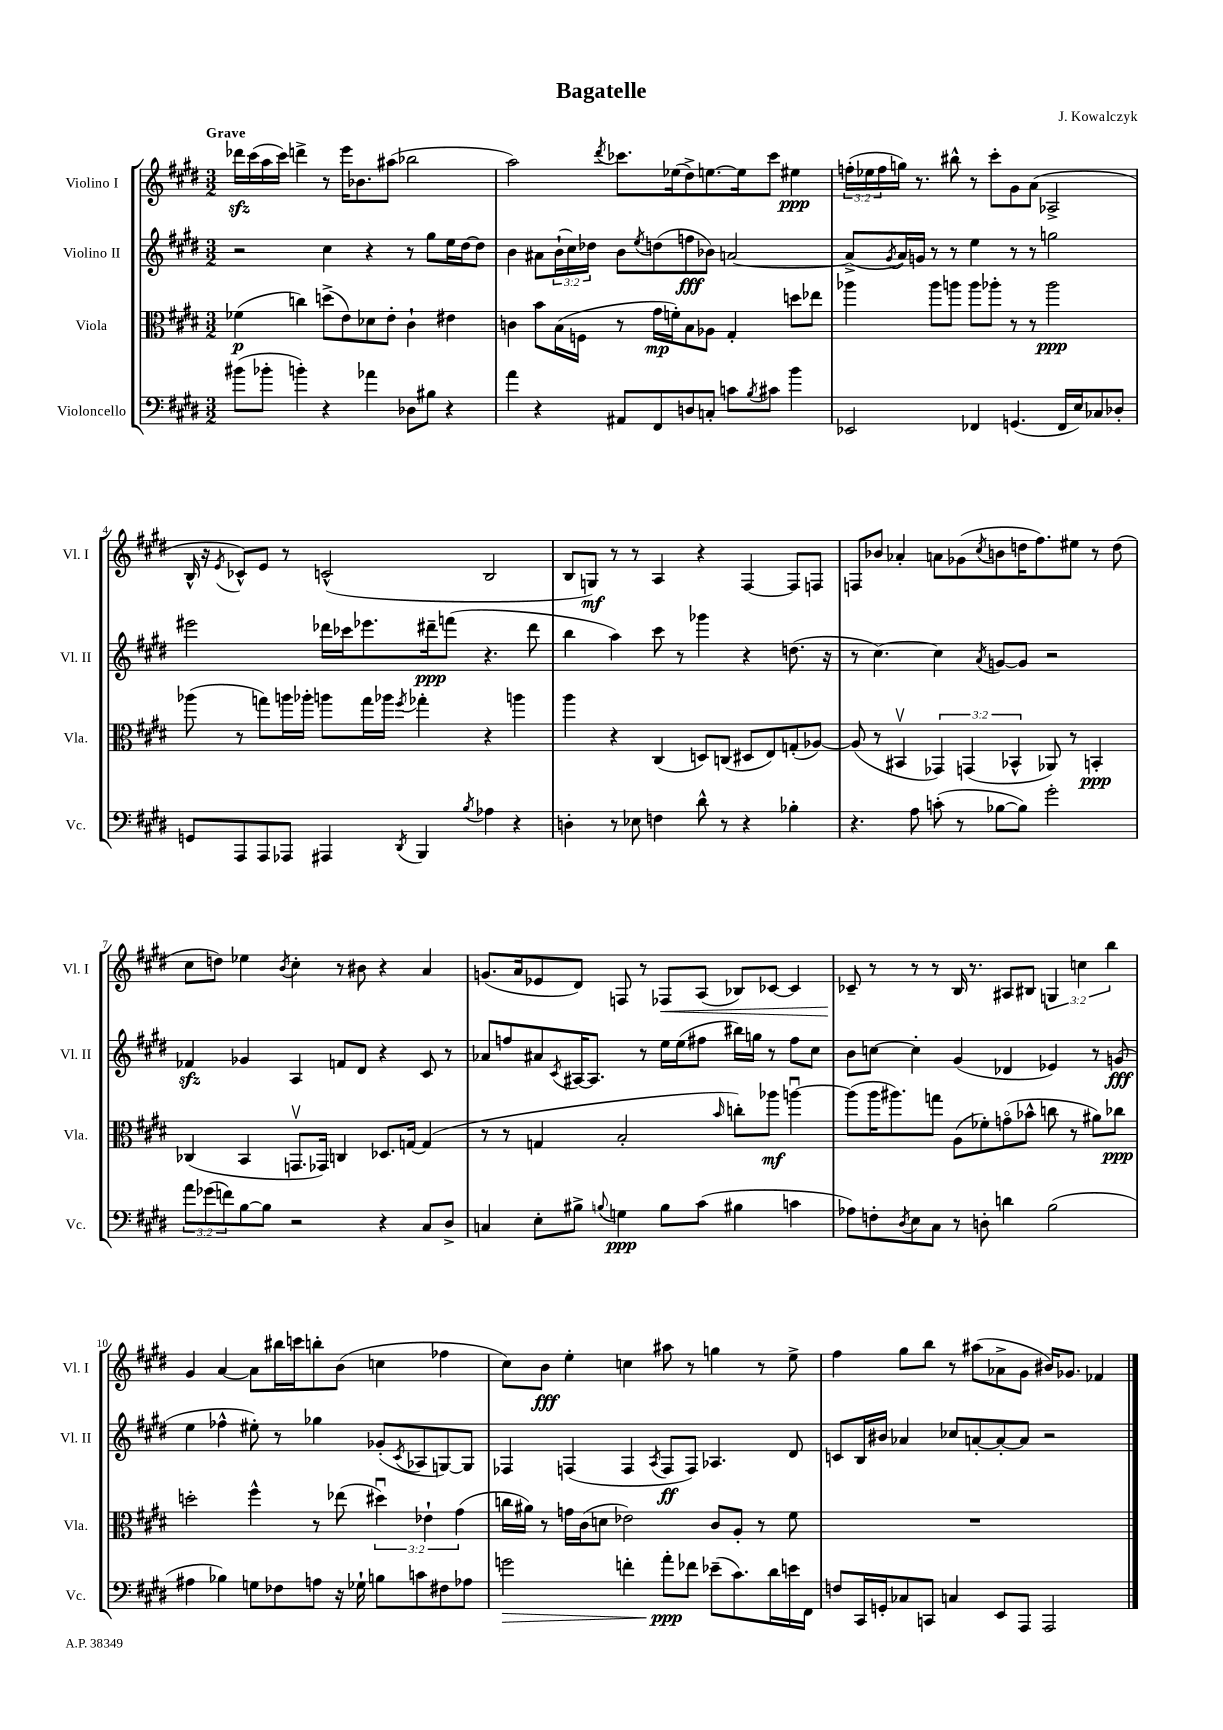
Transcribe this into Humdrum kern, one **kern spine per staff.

**kern	**kern	**kern	**kern
*staff4	*staff3	*staff2	*staff1
*clefF4	*clefC3	*clefG2	*clefG2
*k[f#c#g#d#]	*k[f#c#g#d#]	*k[f#c#g#d#]	*k[f#c#g#d#]
*M3/2	*M3/2	*M3/2	*M3/2
(8b#	(4f-	2r	16ddd-
.	.	.	(16ccc#
8b-'	.	.	16aa
.	.	.	16ccc#)
4b')	4cc)	.	4ddd^
4r	(8dd^	4cc#	8r
.	8e)	.	16eee
.	.	.	8.b-
4a-	8d-	4r	.
.	8e'	.	(8aa#
8D-	4c#`	8r	2bb-
8B#	.	8gg#	.
4r	4e#	16ee	.
.	.	[16dd#	.
.	.	8dd#]	.
=	=	=	=
4a	4c	4b	2aa)
4r	8b	8a#	.
.	(16B	(24b`	.
.	.	24cc#)	.
.	16F	.	.
.	.	24dd-	.
.	.	.	8qddd#
8AA#	8r	8b	8.ccc-
.	.	8qee	.
8FF#	16g#	(8dd	.
.	16f')	.	(16ee-
8D	8B	8ff	8dd#^)
8C'	8A-	8b-)	[8.ee
8c	4G#'	[2a	.
.	.	.	16ee]
8qB	.	.	.
8c#	.	.	8ccc-
4b	8dd	.	4ee#
.	8ee-	.	.
=	=	=	=
2EE-	4aa-	(8a^]	(24ff'
.	.	.	24ee-
.	.	.	24ff
.	.	8qg#	.
.	.	16a)	16gg)
.	.	16g	8.r
.	8aa-	8r	.
.	8aa	8r	8bb#^^
4FF-	8aa	4ee	8r
.	8aa-'	.	8ccc#'
(4.GG	8r	8r	8g#
.	8r	8r	(8a
.	2aa-	2gg	2A-^
16FF-	.	.	.
16E)	.	.	.
8C-	.	.	.
8D-'	.	.	.
=	=	=	=
8GG	(8aa-	2eee#	16B^^
.	.	.	16r
.	.	.	8qe
8AAA	8r	.	8c-^^)
8AAA	8gg)	.	8e
8AAA-	16aa	.	8r
.	16aa-'	.	.
4AAA#	8aa	16ddd-	(2c^^
.	.	16ccc-	.
.	16gg	8.eee-	.
.	16aa-	.	.
8qDD#	8qff#	.	.
4BBB	4gg-'	.	.
.	.	16ddd#~	.
.	.	(8fff	.
8qB	.	.	.
4A-	4r	4.r	2B
4r	4aa	.	.
.	.	8ddd#	.
=	=	=	=
4D'	4aa	4bb	8B
.	.	.	8G)
8r	4r	4aa)	8r
8E-	.	.	8r
4F	(4C#	8ccc#	4A
.	.	8r	.
8d#^^	8D)	4ggg-	4r
8r	(8C	.	.
4r	8D#	4r	[4F#
.	8E)	.	.
4B-'	(8G'	(8.dd	8F#]
.	[8A-)	.	8F
.	.	16r	.
=	=	=	=
4.r	(8A-]	8r	8F
.	8r	[4.cc#)	8b-
.	4BB#v	.	4a-'
8A	.	.	.
(8c'	6GG-)	4cc#]	8a
8r	.	.	(8g-
.	(6GG	.	.
.	.	8qa	8qcc#
[8B-	.	[8g	8b
.	6BB-^^	.	.
8B-])	.	8g]	16dd
.	.	.	8.ff#)
2g#'	8AA-)	2r	.
.	8r	.	8ee#
.	4BB'	.	8r
.	.	.	(8dd
=	=	=	=
12a	(4C-	4f-	8cc#
(12g-	.	.	.
.	.	.	8dd)
12f)	.	.	.
[8B	4BB	4g-	4ee-
8B]	.	.	.
.	.	.	8qb
2r	8.GGv	4A	4cc#'
.	16GG-)	.	.
.	4C	8f	8r
.	.	8d#	8b#
4r	8.D-	4r	4r
.	[16G	.	.
8C#	(4G]	8c#	4a
8D#^	.	8r	.
=	=	=	=
4C	8r	8a-	(8.g
.	8r	8ff	.
.	.	.	16a
8E'	4G	8a#	8e-
.	.	8qc#	.
8B#^	.	[16A#	8d#)
.	.	8.A#]	.
8qqB	.	.	.
4G	2B'	.	8F
.	.	8r	8r
8B	.	16ee	8F-
.	.	(16ee	.
(8c#	.	8ff#	(8A
.	16qqb	.	.
4B#	8cc')	16bb#)	8B-)
.	.	16gg	.
.	8aa-	8r	[8c-
4c	[4aau	8ff#	4c-]
.	.	8cc#	.
=	=	=	=
8A-)	(8aa]	8b	8c-~
8F'	16aa	[8cc	8r
.	8.aa#)	.	.
8qD#	.	.	.
8E	.	4cc']	8r
8C#	8gg	.	8r
8r	(8A	(4g#	16B
.	.	.	8.r
8D'	8f-')	.	.
4d	(8go	4d-	8A#
.	8b-^^	.	8B#
(2B	8cc	4e-)	6G
.	8r	.	.
.	.	.	6cc
.	8a#)	8r	.
.	.	.	6bb
.	8cc-	(8g	.
=	=	=	=
4A#	2dd'	4ee	4g#
4B-)	.	4ff-^^	[4a
8G	4ff#^^	8ee#')	8a]
8F-	.	8r	16bb#
.	.	.	16ccc
8A	8r	4gg-	8bb'
16r	(8ee-	.	(8b
16G-`	.	.	.
8B	6dd#u)	(8g-'	4cc
.	.	8qc#	.
8c	.	8A-	.
.	6e-`	.	.
8F#	.	[8G)	4ff-
.	(6g#	.	.
8A-	.	8G]	.
=	=	=	=
2g	16cc	4F-	8cc#)
.	16a#)	.	.
.	8r	.	8b
.	16g	(4F	4ee'
.	(16c#	.	.
.	8d	.	.
4f'	2e-)	4F	4cc
.	.	8qA	.
8a'	.	8F	8aa#
8f-	.	8F)	8r
(8e-~	8c#	4.A-	4gg
8.c#)	8A'	.	.
.	8r	.	8r
16d#	.	.	.
16e	8f#	8d#	8ee^
16FF#	.	.	.
=	=	=	=
8F	1.r	8c	4ff#
16CC#	.	16B	.
16GG'	.	16b#	.
8C-	.	4a-	8gg#
8CC	.	.	8bb
4C	.	8cc-	8r
.	.	[8a'	(8aa#
8EE	.	8a'_	8a-^
8AAA	.	8a]	8g#
2AAA	.	2r	16b#)
.	.	.	8.g-
.	.	.	4f-
==	==	==	==
*-	*-	*-	*-
